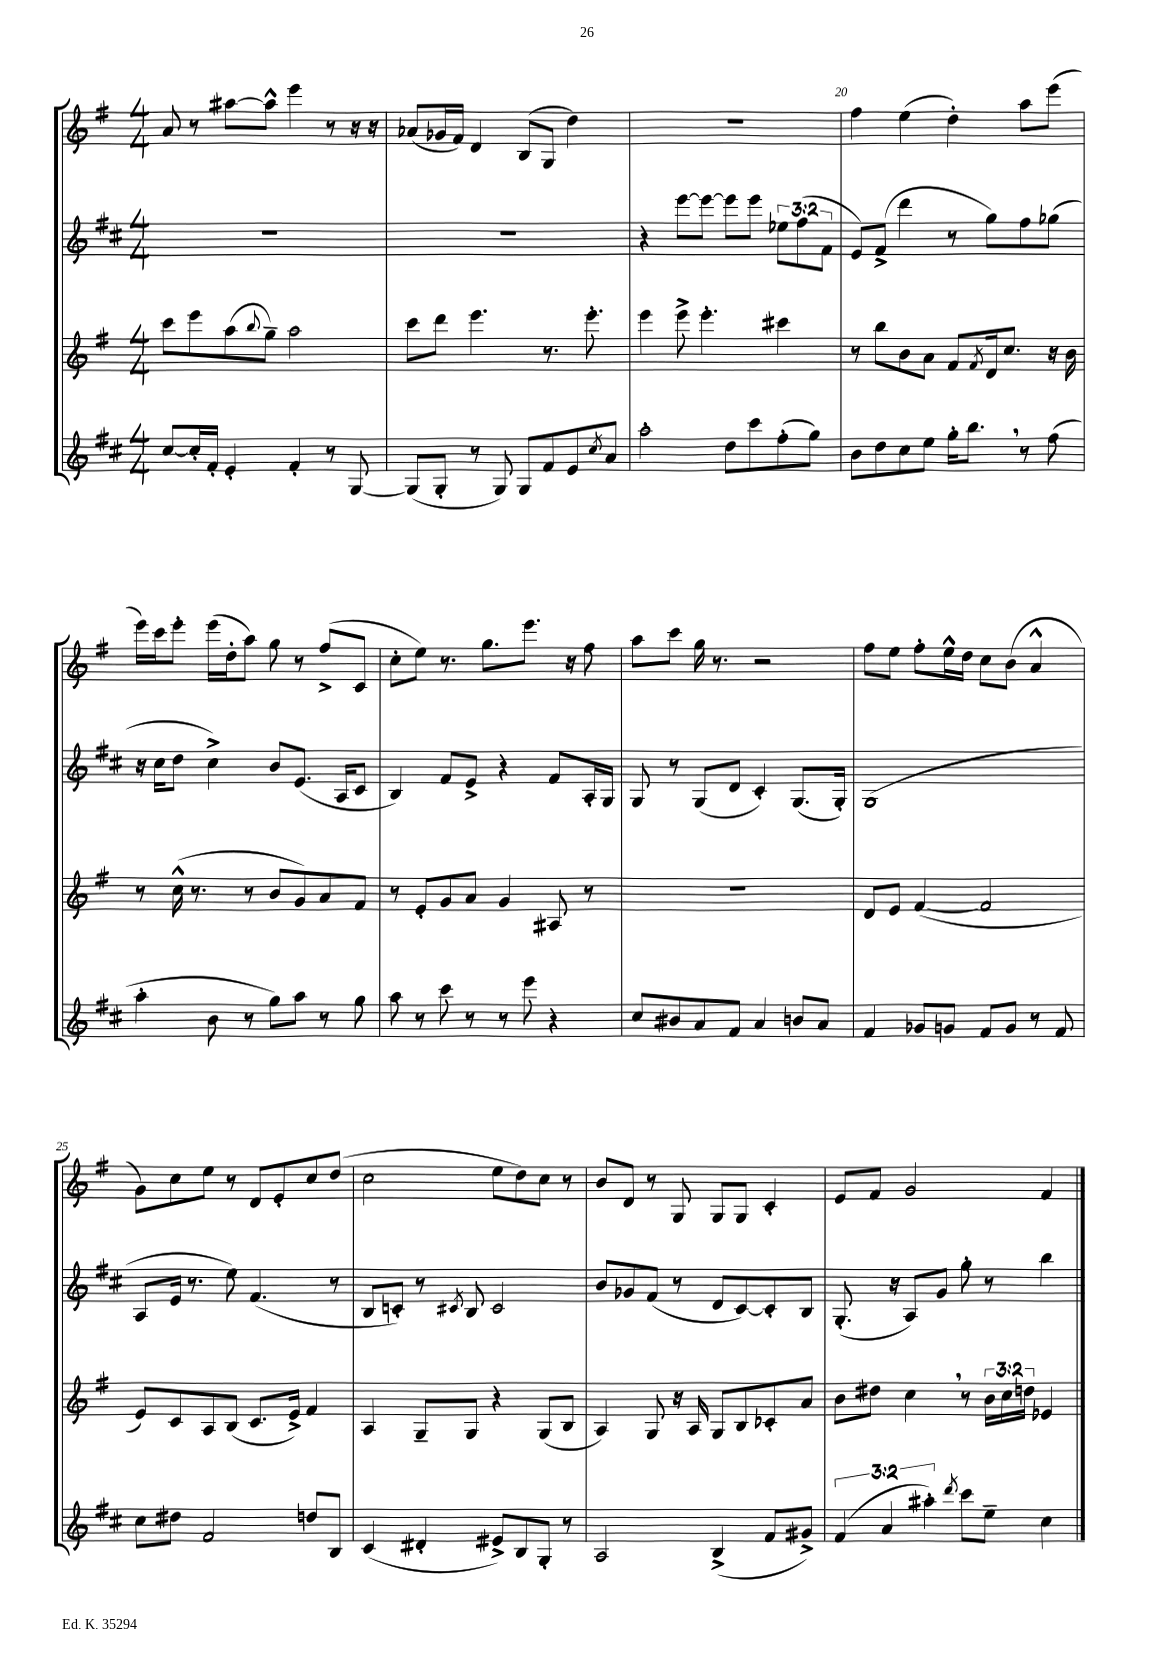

**kern	**kern	**kern	**kern
*staff4	*staff3	*staff2	*staff1
*clefG2	*clefG2	*clefG2	*clefG2
*k[f#c#]	*k[f#]	*k[f#c#]	*k[f#]
*M4/4	*M4/4	*M4/4	*M4/4
[8cc#	8ccc	1r	8a
16cc#']	8eee	.	8r
16f#'	.	.	.
4e'	(8aa	.	[8aa#
.	8qqbb	.	.
.	8gg~)	.	8aa#^^]
4f#'	2aa	.	4eee
8r	.	.	8r
[8G	.	.	16r
.	.	.	16r
=	=	=	=
(8G]	8ccc	1r	(8a-
8G'	8ddd	.	16g-
.	.	.	16f#)
8r	4.eee	.	4d
8G)	.	.	.
8G	.	.	(8B
8f#	8.r	.	8G
8e	.	.	4dd)
.	8.eee'	.	.
8qcc#	.	.	.
8a	.	.	.
=	=	=	=
2aa'	4eee	4r	1r
.	8eee^	[8eee	.
.	4.eee'	8eee_	.
8dd	.	8eee]	.
8ccc#	.	8eee	.
(8ff#'	4ccc#	12ee-	.
.	.	(12ff#	.
8gg)	.	.	.
.	.	12f#	.
=	=	=	=
8b	8r	8e)	4ff#
8dd	8bb	(8f#^	.
8cc#	8b	4ddd	(4ee
8ee	8a	.	.
16gg'	8f#	8r	4dd')
8.bb	.	.	.
.	8qf#	.	.
.	16d	8gg)	.
.	8.cc	.	.
8r	.	8ff#	8aa
(8ff#	16r	(8gg-	(8eee
.	16b	.	.
=	=	=	=
4aa'	8r	16r	16eee)
.	.	16cc#	16ccc
.	(16cc^^	8dd	8eee'
.	8.r	.	.
8b	.	4cc#^)	(16eee
.	.	.	16dd'
8r	8r	.	8aa)
8gg)	8b	8b	8gg
8aa	8g)	(8.e	8r
8r	8a	.	(8ff#^
.	.	16A	.
8gg	8f#	8c#	8c
=	=	=	=
8aa	8r	4B)	8cc'
8r	8e'	.	8ee)
8ccc#	8g	8f#	8.r
8r	8a	8e^	.
.	.	.	8.gg
8r	4g	4r	.
8eee	.	.	8.eee
4r	8A#	8f#	.
.	.	.	16r
.	8r	16A'	8ff#
.	.	16G	.
=	=	=	=
8cc#	1r	8G	8aa
8b#	.	8r	8ccc
8a	.	(8G	16gg
.	.	.	8.r
8f#	.	8d	.
4a	.	4c#')	2r
8b	.	(8.G	.
8a	.	.	.
.	.	16G')	.
=	=	=	=
4f#	8d	(1G	8ff#
.	8e	.	8ee
8g-	([4f#	.	8ff#'
8g	.	.	16ee^^
.	.	.	16dd
8f#	2f#]	.	8cc
8g	.	.	(8b
8r	.	.	4a^^
8f#	.	.	.
=	=	=	=
8cc#	8e)	8A	8g)
8dd#	8c	16e	8cc
.	.	8.r	.
2f#	8A	.	8ee
.	(8B	8ee)	8r
.	8.c	(4.f#	8d
.	.	.	8e'
.	16e^)	.	.
8dd	4f#	.	8cc
8B	.	8r	(8dd
=	=	=	=
(4c#	4A	8B	2cc
.	.	8c')	.
4d#'	8G~	8r	.
.	.	8qc#	.
.	8G	8B	.
8e#^)	4r	2c#	8ee
8B	.	.	8dd)
8G'	(8G	.	8cc
8r	8B	.	8r
=	=	=	=
2A	4A)	8b	8b
.	.	8g-	8d
.	8G	(8f#	8r
.	16r	8r	8G
.	16A	.	.
(4B^	8G	8d	8G
.	8B	[8c#)	8G
8f#	8c-'	8c#']	4c'
8g#^)	8a	8B	.
=	=	=	=
(6f#	8b	(8.G'	8e
.	8dd#	.	8f#
6a	.	.	.
.	.	16r	.
.	4cc	8A)	2g
6aa#')	.	.	.
.	.	8g	.
8qddd	.	.	.
8ccc#	8r	8gg'	.
8ee~	24b	8r	.
.	24cc	.	.
.	24dd	.	.
4cc#	4e-	4bb	4f#
==	==	==	==
*-	*-	*-	*-
